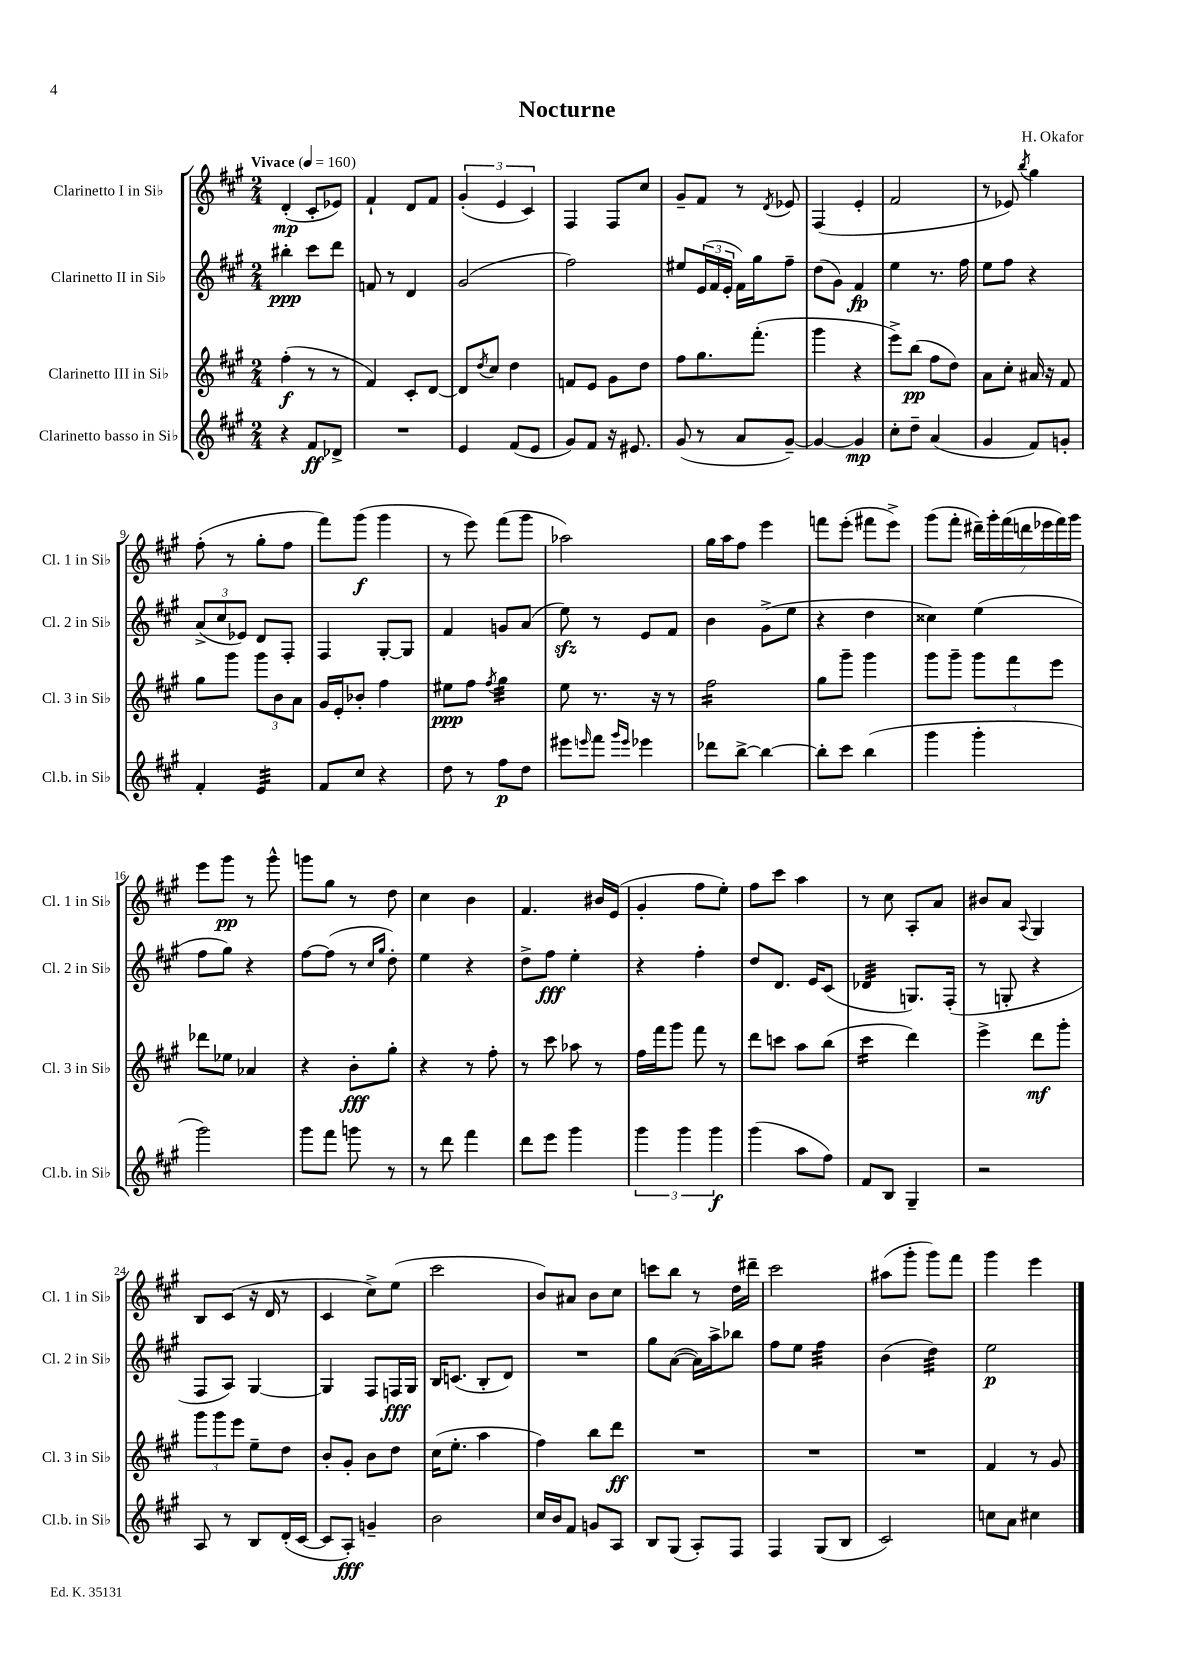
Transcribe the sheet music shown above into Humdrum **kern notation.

**kern	**kern	**kern	**kern
*staff4	*staff3	*staff2	*staff1
*clefG2	*clefG2	*clefG2	*clefG2
*k[f#c#g#]	*k[f#c#g#]	*k[f#c#g#]	*k[f#c#g#]
*M2/4	*M2/4	*M2/4	*M2/4
*MM160	*MM160	*MM160	*MM160
4r	(4ff#'	4bb#'	(4d'
8f#	8r	8ccc#	8c#'
8d-^	8r	8ddd	8e-)
=	=	=	=
2r	4f#)	8f	4f#`
.	.	8r	.
.	8c#'	4d	8d
.	[8d	.	8f#
=	=	=	=
4e	8d]	(2g#	(6g#'
.	8qdd	.	.
.	8cc#	.	.
.	.	.	6e
(8f#	4dd	.	.
.	.	.	6c#)
8e	.	.	.
=	=	=	=
8g#)	8f	2ff#)	4F#
8f#	8e	.	.
16r	8g#	.	8F#
8.e#	.	.	.
.	8dd	.	8cc#
=	=	=	=
(8g#	8ff#	8ee#	8g#~
8r	8.gg#	(24e	8f#
.	.	24f#	.
.	.	24e'	.
8a	.	16f#)	8r
.	(8.fff#'	16gg#	.
.	.	.	8qd
[8g#~)	.	8ff#~	8e-
=	=	=	=
4g#_	4ggg#	(8dd	(4F#
.	.	8g#)	.
4g#]	4r	4f#	4e'
=	=	=	=
8cc#'	8eee^)	4ee	2f#
8dd~	(8bb	.	.
(4a	8ff#	8.r	.
.	8dd)	.	.
.	.	16ff#	.
=	=	=	=
4g#	8a	8ee	8r
.	8cc#'	8ff#	8e-)
.	.	.	8qbb
8f#)	16a#	4r	4gg#
.	16r	.	.
8g'	8f#	.	.
=	=	=	=
4f#'	8gg#	(12a^	(8ff#'
.	.	12cc#	.
.	8ggg#	.	8r
.	.	12e-)	.
4e	12ggg#	8d	8gg#'
.	12b	.	.
.	.	8F#'	8ff#
.	12a	.	.
=	=	=	=
8f#	16g#	4F#	8fff#)
.	16e'	.	.
8cc#	8b-'	.	(8ggg#
4r	4ff#	[8G#'	4ggg#
.	.	8G#]	.
=	=	=	=
8dd	8ee#	4f#	8r
8r	8ff#	.	8eee)
.	8qff#	.	.
8ff#	4gg#	8g	(8fff#
8dd	.	(8a	8ggg#
=	=	=	=
8eee#	8ee	8ee)	2aa-)
16qqeee	.	.	.
8fff#	8.r	8r	.
16qqggg#	.	.	.
16qqeee	.	.	.
4eee-	.	8e	.
.	16r	.	.
.	8r	8f#	.
=	=	=	=
8ddd-	2ff#	4b	16gg#
.	.	.	16aa
[8bb^	.	.	8ff#
4bb_	.	(8g#^	4eee
.	.	8ee	.
=	=	=	=
8bb']	8gg#	4r	8fff
8ccc#	8ggg#~	.	(8eee'
(4bb	4ggg#	4dd	8fff#
.	.	.	8eee^)
=	=	=	=
4ggg#	8ggg#	4cc##)	(8ggg#
.	8ggg#~	.	8fff#'
4ggg#'	12ggg#	(4ee	28ddd#~)
.	.	.	28ggg#'
.	.	.	(28fff#
.	12fff#	.	.
.	.	.	28ddd
.	.	.	28eee-
.	12eee	.	.
.	.	.	28fff#)
.	.	.	28ggg#
=	=	=	=
2ggg#)	8ddd-	8ff#	8eee
.	8ee-	8gg#)	8ggg#
.	4a-	4r	8r
.	.	.	8ggg#^^
=	=	=	=
8ggg#	4r	[8ff#	8ggg
8fff#	.	(8ff#]	8gg#
8ggg	8b'	8r	8r
.	.	16qqcc#	.
.	.	16qqgg#	.
8r	8gg#'	8dd')	8dd
=	=	=	=
8r	4r	4ee	4cc#
8ddd	.	.	.
4fff#	8r	4r	4b
.	8ff#'	.	.
=	=	=	=
8ddd	8r	8dd^	4.f#
8eee	8ccc#	8ff#	.
4ggg#	8aa-	4ee'	.
.	8r	.	16b#
.	.	.	(16e
=	=	=	=
6ggg#	16ff#	4r	4g#'
.	16fff#	.	.
.	8ggg#	.	.
6ggg#	.	.	.
.	8fff#	4ff#'	8ff#
6ggg#	.	.	.
.	8r	.	8ee')
=	=	=	=
(4ggg#	8ddd	8dd	8ff#
.	8ccc	8.d	8ccc#
8aa	8aa	.	4aa
.	.	16e	.
8ff#)	(8bb	(8c#	.
=	=	=	=
8f#	4ccc#	4d-	8r
8B	.	.	8cc#
4G#~	4ddd)	8.G)	8A'
.	.	.	8a
.	.	(16F#'	.
=	=	=	=
2r	4eee^	8r	8b#
.	.	8G'	8a
.	.	.	8qqA
.	8ddd	4r	4G#
.	8ggg#'	.	.
=	=	=	=
8A	12ggg#	8F#	8B
.	12ggg#	.	.
8r	.	8A)	(8c#
.	12eee	.	.
8B	8ee~	[4G#	16r
.	.	.	16d
(16d'	8dd	.	8r
[16c#	.	.	.
=	=	=	=
8c#]	8b'	4G#]	4c#
8A')	8g#'	.	.
4g~	8b	8F#	8cc#^)
.	8dd	16F	(8ee
.	.	16G#	.
=	=	=	=
2b	(16cc#	16B	2ccc#
.	8.ee'	(8.c	.
.	4aa	8B'	.
.	.	8d)	.
=	=	=	=
16cc#	4ff#)	2r	8b)
16b	.	.	.
8f#	.	.	8a#
8g	8bb	.	8b
8A	8ddd	.	8cc#
=	=	=	=
8B	2r	8gg#	8ccc
(8G#	.	([8a	8bb
8A')	.	16a])	8r
.	.	16aa^	.
8F#	.	8bb-	16dd
.	.	.	16ddd#~
=	=	=	=
4F#	2r	8ff#	2ccc#
.	.	8ee	.
(8G#	.	4ff#	.
8B	.	.	.
=	=	=	=
2c#)	2r	(4b	(8aa#
.	.	.	8ggg#'
.	.	4dd)	8ggg#)
.	.	.	8fff#
=	=	=	=
8cc	4f#	2ee	4ggg#
8a	.	.	.
4cc#	8r	.	4eee
.	8g#	.	.
==	==	==	==
*-	*-	*-	*-
